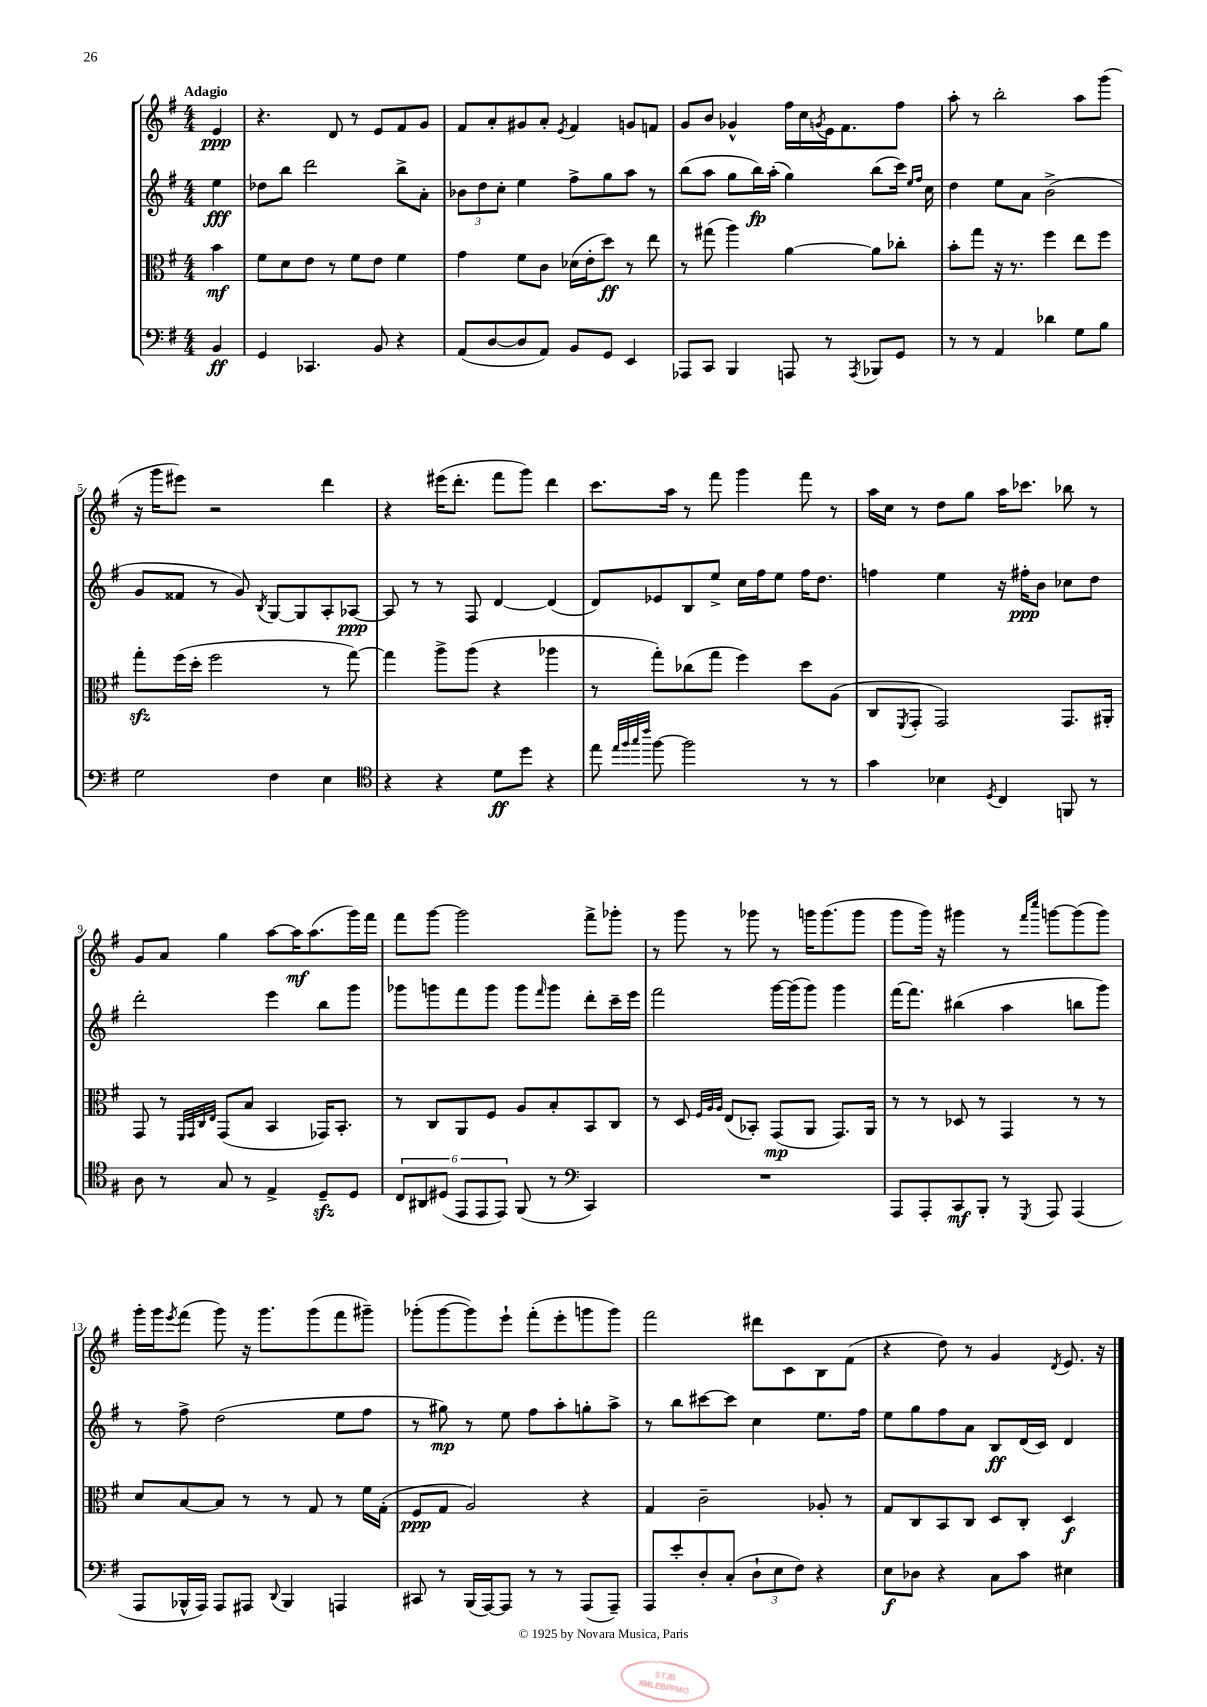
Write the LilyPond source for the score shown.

<<
\new StaffGroup <<
\new Staff = "s0" {
    \clef treble \key g \major \numericTimeSignature \time 4/4 \partial 4 \tempo "Adagio"
    e'4\ppp |
    r4. d'8 r8 e'8 fis'8 g'8 |
    fis'8 a'8-. gis'8 a'8-. \acciaccatura { e'8 } fis'4 g'8 f'8 |
    g'8 b'8 ges'4-^ fis''16 c''16 \acciaccatura { g'8 } e'16 fis'8. fis''8 |
    a''8-. r8 b''2-. a''8 g'''8( |
    r16 g'''16 eis'''8) r2 d'''4 |
    r4 eis'''16( d'''8.-. fis'''8 g'''8) d'''4 |
    c'''8. a''16 r8 fis'''8 g'''4 fis'''8 r8 |
    a''16 c''16 r8 d''8 g''8 a''16 ces'''8. bes''8 r8 |
    g'8 a'8 g''4 a''8~ a''16\mf a''8.( g'''16) fis'''16 |
    fis'''8 g'''8~ g'''2 fis'''8-> ges'''8-. |
    r8 g'''8 r8 ges'''8 r8 g'''16 g'''8.( g'''8 |
    g'''8 g'''16) r16 gis'''4 r8 \grace { fis'''16 c''''16 } g'''8~ g'''8( g'''8) |
    g'''16-. g'''16 \acciaccatura { e'''8 } fis'''8( g'''8) r16 g'''8. g'''8( fis'''8 gis'''8--) |
    ges'''8-.( ges'''8~ ges'''8) e'''8-! fis'''8-.( e'''8-. g'''8 g'''8) |
    fis'''2 dis'''8 c'8 b8 fis'8( |
    r4 d''8) r8 g'4 \acciaccatura { d'8 } e'8. r16 \bar "|." |
}
\new Staff = "s1" {
    \clef treble \key g \major \numericTimeSignature \time 4/4 \partial 4
    e''4\fff |
    des''8 b''8 d'''2 b''8-> a'8-. |
    \tuplet 3/2 { bes'8 d''8 c''8-. } e''4 fis''8-> g''8 a''8 r8 |
    b''8( a''8 g''8 b''16\fp) a''16-.( g''4) b''8( c'''16) \grace { e''16 fis''16 } c''16 |
    d''4 e''8 a'8 b'2->( |
    g'8 fisis'8 r8 g'8) \acciaccatura { b8 } g8~ g8 a8-. aes8~\ppp |
    aes8 r8 r8 fis8 d'4~ d'4( |
    d'8) ees'8 b8 e''8-> c''16 fis''16 e''8 fis''16 d''8. |
    f''4 e''4 r16 fis''16-.\ppp b'8 ces''8 d''8 |
    d'''2-. e'''4 b''8 g'''8 |
    ges'''8 g'''8 fis'''8 g'''8 g'''8 \grace { fis'''16 } g'''8 d'''8-. c'''16-- e'''16 |
    fis'''2 g'''16~ g'''16( g'''8) g'''4 |
    fis'''16~ fis'''8. bis''4( a''4 b''8 g'''8) |
    r8 fis''8-> d''2( e''8 fis''8 |
    r8 gis''8\mp) r8 e''8 fis''8 a''8-. g''8-. a''8-> |
    r8 b''8 cis'''8~ cis'''8 c''4 e''8. fis''16 |
    e''8 g''8 fis''8 a'8 b8\ff d'16( c'16) d'4 \bar "|." |
}
\new Staff = "s2" {
    \clef alto \key g \major \numericTimeSignature \time 4/4 \partial 4
    b'4\mf |
    fis'8 d'8 e'8 r8 fis'8 e'8 fis'4 |
    g'4 fis'8 c'8 des'16( e'16-. d''8\ff) r8 e''8 |
    r8 gis''8( a''4) a'4~ a'8 ces''8-. |
    b'8-. g''8 r16 r8. fis''4 e''8 fis''8 |
    g''8-.\sfz fis''16( d''16-. fis''2 r8 g''8~) |
    g''4 a''8-> a''8( r4 aes''4 |
    r8 g''8-.) ces''8( g''8 fis''4) d''8 a8( |
    c8 \acciaccatura { fis,8 } g,8-. g,2) g,8. ais,16-. |
    g,8 r8 \grace { fis,32 g,32 c32 e32 } g,8( b8 b,4 ges,16) b,8.-. |
    r8 c8 a,8 fis8 a8 b8-. b,8 c8 |
    r8 d8 \grace { fis32 a32 a32 } e8( bes,8-.) g,8\mp( a,8 g,8.) a,16 |
    r8 r8 des8 r8 g,4 r8 r8 |
    d'8 b8~ b8 r8 r8 g8 r8 fis'16 g16-.( |
    fis8\ppp g8 a2) r4 |
    g4 c'2-- aes8-. r8 |
    g8 c8 b,8 c8 d8 c8-. d4\f \bar "|." |
}
\new Staff = "s3" {
    \clef bass \key g \major \numericTimeSignature \time 4/4 \partial 4
    b,4\ff |
    g,4 ces,4. b,8 r4 |
    a,8( d8~ d8 a,8) b,8 g,8 e,4 |
    aes,,8 c,8 b,,4 a,,8 r8 \acciaccatura { a,,8 } bes,,8 g,8 |
    r8 r8 a,4 des'4 g8 b8 |
    g2 fis4 e4 |
    \clef tenor r4 r4 d'8\ff d''8 r4 |
    e''8 \grace { e''32 fis''32 g''32 c'''32 } fis''8~ fis''2 r8 r8 |
    g'4 bes4 \acciaccatura { d8 } c4 f,8 r8 |
    a8 r8 g8 r8 e4-> d8--\sfz d8 |
    \tuplet 6/4 { c8 ais,8 dis8( e,8 e,8 e,8) } fis,8( r8 \clef bass c,4) |
    R1 |
    a,,8 a,,8-. c,8\mf b,,8-. r8 \acciaccatura { g,,8 } a,,8 a,,4( |
    a,,8 bes,,16-^ a,,16) a,,8 ais,,8 \appoggiatura { d,8 } bes,,4 a,,4 |
    cis,8 r8 b,,16( a,,16~) a,,8 r8 r8 a,,8( a,,8--) |
    a,,8 e'8-. d8-. c8-.( \tuplet 3/2 { d8-! e8 fis8) } r4 |
    e8\f des8 r4 c8 c'8 eis4 \bar "|." |
}
>>
>>
